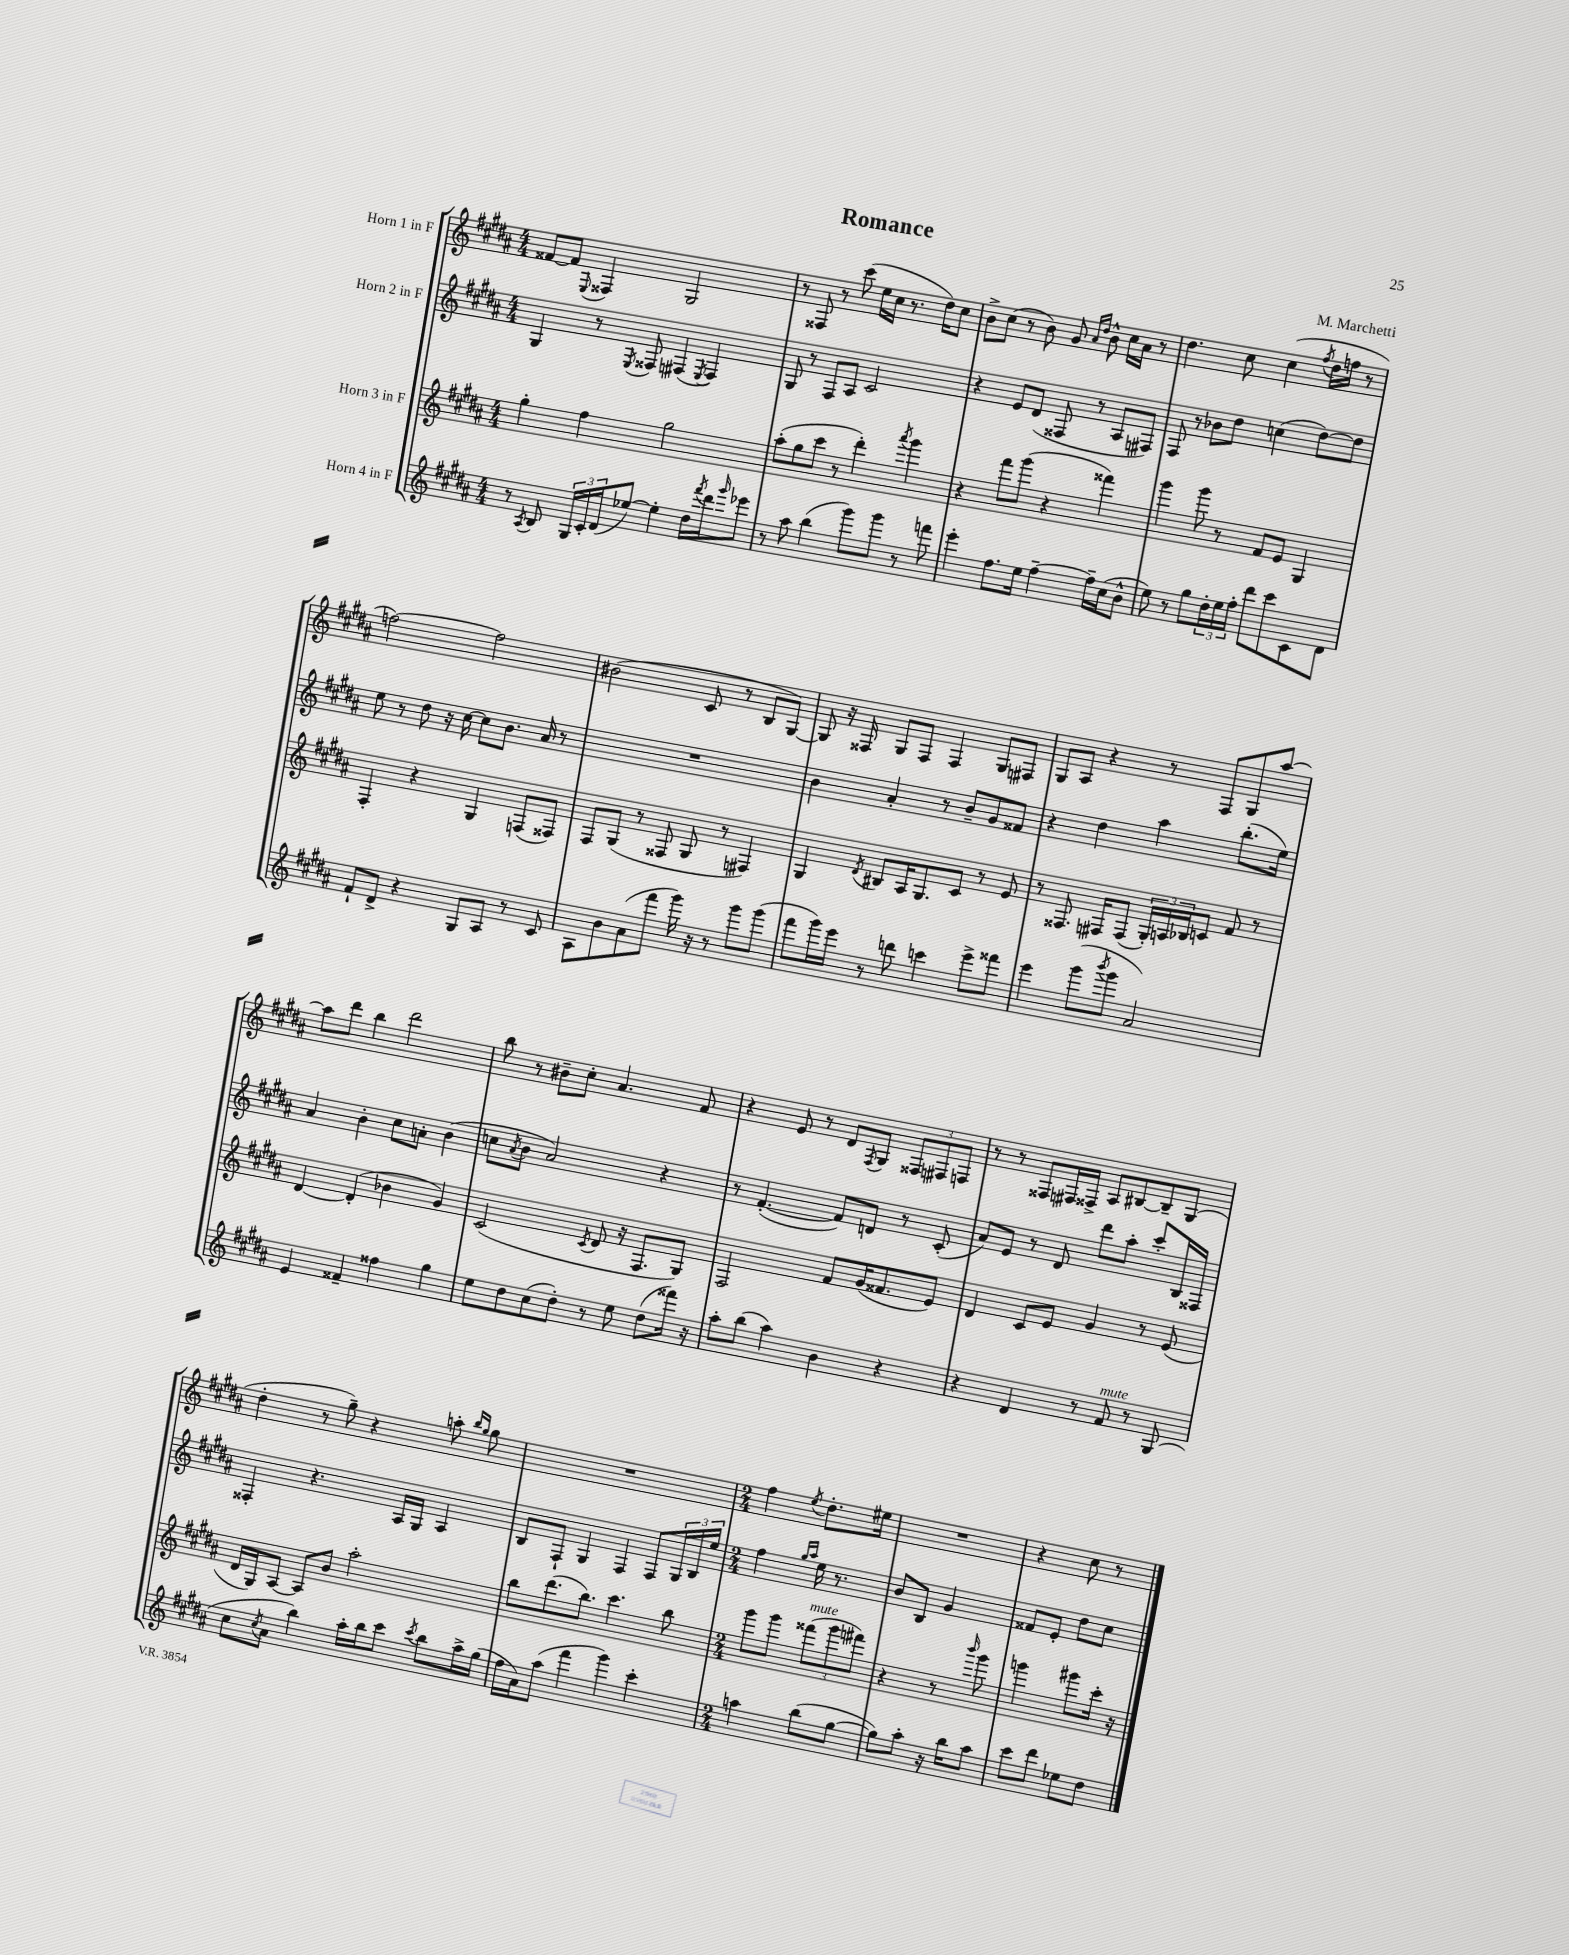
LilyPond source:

\header { title = "Romance" composer = "M. Marchetti" }
<<
\new StaffGroup <<
\new Staff = "s0" \with { instrumentName = "Horn 1 in F" } {
    \clef treble \key b \major \numericTimeSignature \time 4/4
    fisis'8~ fisis'8 \appoggiatura { e8 } fisis4 gis2 |
    r8 fisis8 r8 cis'''8( e''16 cis''16 r8. dis''16) cis''8 |
    b'8-> cis''8( r8 b'8) gis'8 \grace { ais'16 dis''16 } b'8-^ cis''16 ais'16 r8 |
    dis''4. cis''8 cis''4( \acciaccatura { fis''8 } dis''16 f''16 r8 |
    f''2~) f''2 |
    bis'2( cis'8 r8 b8 gis8~) |
    gis8 r16 fisis16 gis8 fisis8 fisis4 gis8 fis8 |
    gis8 ais8 r4 r8 fis8 gis8 ais''8~ |
    ais''8 dis'''8 b''4 dis'''2 |
    b''8 r8 bis'8-- cis''8-. ais'4. fis'8 |
    r4 e'8 r8 dis'8 \acciaccatura { fis8 } gis8 \tuplet 3/2 { fisis8 fis8 f8 } |
    r8 r8 fisis8 fis16 fisis16-> ais8 bis8~ bis8-- gis8( |
    dis''4-. r8 gis''8--) r4 a''8-. \grace { b''16 gis''16 } gis''8 |
    R1 |
    \numericTimeSignature \time 2/4 fis''4 \acciaccatura { e''8 } dis''8.-. eis''16 |
    R2 |
    r4 cis''8 r8 \bar "|." |
}
\new Staff = "s1" \with { instrumentName = "Horn 2 in F" } {
    \clef treble \key b \major \numericTimeSignature \time 4/4
    gis4 r8 \acciaccatura { e8 } fisis8 fis4( \acciaccatura { e8 } fis4) |
    gis8 r8 fis8 ais8 cis'2 |
    r4 e'8 dis'8( fisis8 r8 ais8 fis8) |
    fis8 r8 bes'8 dis''8 c''4( dis''8~) dis''8 |
    e''8 r8 dis''8 r16 cis''16~ cis''8 b'8. ais'16 r8 |
    R1 |
    b'4 ais'4-. r8 b'8-- gis'8 fisis'8 |
    r4 dis''4 ais''4 b''8.-.( e''16) |
    ais'4 b'4-. cis''8 a'8-. b'4( |
    c''8 \acciaccatura { ais'8 } b'8 ais'2) r4 |
    r8 fis'4.~-.( fis'8) d'8 r8 cis'8-.( |
    ais'8) e'8 r8 dis'8 dis'''8 ais''8-. cis'''8-. b16 fisis16 |
    fisis4-. r4. ais16 gis16 ais4 |
    b8 fis8-! gis4 fis4 fis8 \tuplet 3/2 { gis16 b16 e''16 } |
    \numericTimeSignature \time 2/4 fis''4 \grace { gis''16 ais''16 } e''16 r8. |
    b'8 b8 gis'4 |
    fisis'8 e'8-. dis''8 cis''8 \bar "|." |
}
\new Staff = "s2" \with { instrumentName = "Horn 3 in F" } {
    \clef treble \key b \major \numericTimeSignature \time 4/4
    gis''4-. fis''4 gis''2 |
    ais''8-.( gis''8 cis'''8 r8 dis'''4-.) \acciaccatura { ais'''8 } gis'''4 |
    r4 fis'''8 gis'''8( r4 fisis'''4) |
    gis'''4 gis'''8 r8 fis'8 e'8 gis4 |
    fis4-. r4 gis4 f8( fisis8) |
    fis8 gis8( r8 fisis8 gis8 r8 fis4) |
    gis4 \acciaccatura { dis'8 } bis8 ais16 gis8. cis'8 r8 e'8 |
    r8 fisis8. fis16 fis8( \tuplet 3/2 { gis16-.) a16 bes16 } c'8 fis'8 r8 |
    dis'4~ dis'4-.( bes'4 gis'4) |
    cis'2( \acciaccatura { cis'8 } dis'8 r16 fis8. gis8) |
    fis2 fis'8 gis'16( fisis'8. e'8) |
    dis'4 cis'8 e'8 gis'4 r8 e'8( |
    dis'16 gis16) ais8~ ais8 b'8 ais''2-. |
    b''8 dis'''8.( b''8.) cis'''4. b''8 |
    \numericTimeSignature \time 2/4 gis'''8 gis'''8 \tuplet 3/2 { fisis'''8^\markup { \italic "mute" }( gis'''8 fis'''8) } |
    r4 r8 \grace { b'''16 } gis'''8 |
    g'''4 gis'''8 cis'''16-. r16 \bar "|." |
}
\new Staff = "s3" \with { instrumentName = "Horn 4 in F" } {
    \clef treble \key b \major \numericTimeSignature \time 4/4
    r8 \acciaccatura { ais8 } b8 \tuplet 3/2 { gis16 cis'16-. dis'16( } ees''8~) ees''4-. dis''16 \acciaccatura { fis'''8 } dis'''16 \grace { gis'''16 } ees'''8 |
    r8 ais''8 b''4( gis'''8) gis'''8 r8 f'''8 |
    e'''4-. fis''8. e''16 fis''4~-- fis''16-- cis''16( b'8-^ |
    e''8) r8 gis''8 \tuplet 3/2 { dis''16-. e''16 fis''16-. } dis'''8 cis'''8 cis'8 dis'8 |
    fis'8-! dis'8-> r4 gis8 ais8 r8 cis'8 |
    ais8 b'8 ais'8( fis'''8 gis'''16) r16 r8 gis'''8 gis'''8( |
    fis'''8 gis'''16) e'''16 r8 d'''8 c'''4 e'''8-> fisis'''8 |
    e'''4 gis'''8( \acciaccatura { b'''8 } gis'''8 ais'2) |
    e'4 fisis'4-- fisis''4 gis''4 |
    e''8 dis''8 cis''8( dis''8-.) r8 e''8 dis''8( fisis'''16) r16 |
    ais''8-. b''8( ais''4) b'4 r4 |
    r4 dis'4 r8 fis'8^\markup { \italic "mute" } r8 gis8( |
    cis''8 \acciaccatura { cis''8 } ais'8 b''4) ais''16-. b''16 cis'''8 \acciaccatura { cis'''8 } b''8 ais''16-> gis''16( |
    fis''16 ais'16) ais''8( fis'''4 gis'''4) cis'''4-. |
    \numericTimeSignature \time 2/4 a''4 b''8( gis''8~ |
    gis''8) ais''8-. r16 b''16 ais''8 |
    cis'''8 dis'''8 ees''8 dis''8 \bar "|." |
}
>>
>>
\layout { \context { \Score \remove "Bar_number_engraver" } }
